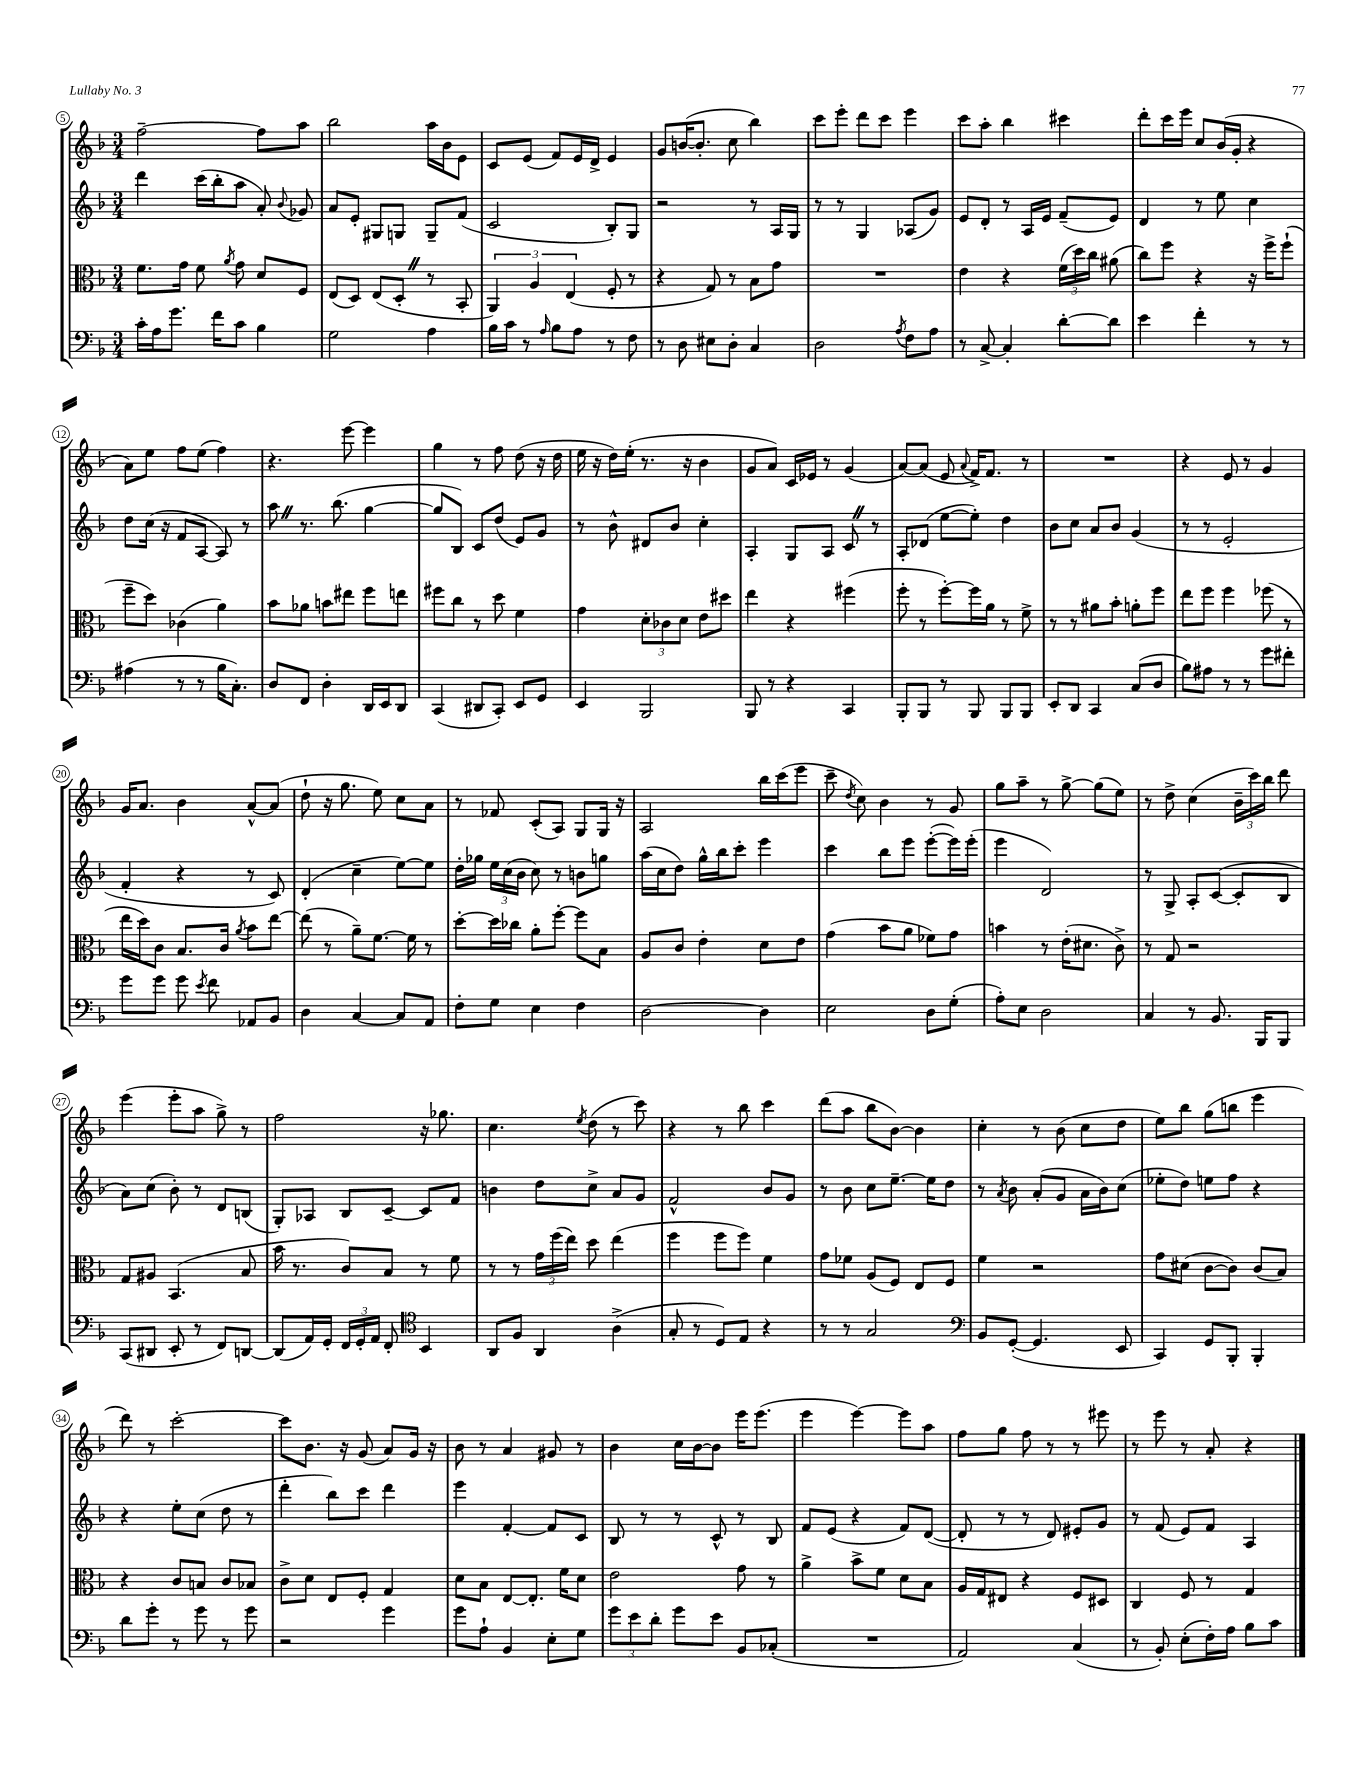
<<
\new StaffGroup <<
\new Staff = "s0" {
    \clef treble \key f \major \numericTimeSignature \time 3/4
    \autoBeamOff f''2~-- f''8[ a''8] |
    bes''2 a''16[ bes'16 e'8] |
    c'8[ e'8]( f'8[) e'16 d'16]-> e'4 |
    g'8[ b'16~( b'8.]-. c''8 bes''4) |
    c'''8[ e'''8]-. d'''8[ c'''8] e'''4 |
    c'''8[ a''8]-. bes''4 cis'''4 |
    d'''8[-. c'''16 e'''16] c''8[ bes'16( g'16]-. r4 |
    a'8[) e''8] f''8[ e''8]( f''4) |
    r4. e'''8~ e'''4 |
    g''4 r8 f''8 d''8( r16 d''16 |
    e''16 r16 d''16[) e''16]-.( r8. r16 bes'4 |
    g'8[ a'8]) c'16[ ees'16] r8 g'4( |
    a'8[~) a'8]( e'8 \appoggiatura { a'8 } f'16[->) f'8.] r8 |
    R2. |
    r4 e'8 r8 g'4 |
    g'16[ a'8.] bes'4 a'8[~-^ a'8]( |
    d''8-! r16 g''8. e''8) c''8[ a'8] |
    r8 fes'8 c'8[-.( a8]) g8[ g16] r16 |
    a2 bes''16[ c'''16( e'''8] |
    c'''8-- \acciaccatura { d''8 } c''8) bes'4 r8 g'8 |
    g''8[ a''8]-- r8 g''8~-> g''8[( e''8]) |
    r8 d''8-> c''4( \tuplet 3/2 { bes'16[-- c'''16) bes''16] } d'''8 |
    e'''4( e'''8[-. a''8] g''8->) r8 |
    f''2 r16 ges''8. |
    c''4. \acciaccatura { e''8 } d''8( r8 c'''8) |
    r4 r8 bes''8 c'''4 |
    d'''8[( a''8] bes''8[ bes'8]~) bes'4 |
    c''4-. r8 bes'8( c''8[ d''8] |
    e''8[) bes''8] g''8[( b''8] e'''4 |
    d'''8) r8 c'''2~-. |
    c'''8[ bes'8.] r16 g'8( a'8[) g'16] r16 |
    bes'8 r8 a'4 gis'8 r8 |
    bes'4 c''16[ bes'16~ bes'8] e'''16[ e'''8.]( |
    e'''4 e'''4~) e'''8[ a''8] |
    f''8[ g''8] f''8 r8 r8 eis'''8 |
    r8 e'''8 r8 a'8-. r4 \bar "|." |
}
\new Staff = "s1" {
    \clef treble \key f \major \numericTimeSignature \time 3/4
    \autoBeamOff d'''4 c'''16[( bes''16-. a''8] a'8-.) \appoggiatura { bes'8 } ges'8 |
    a'8[ e'8]-. gis8[ g8] g8[-- f'8]( |
    c'2 bes8[-.) g8] |
    r2 r8 a16[ g16] |
    r8 r8 g4 aes8[( g'8]) |
    e'8[ d'8]-. r8 a16[ e'16] f'8[--( e'8]) |
    d'4 r8 e''8 c''4 |
    d''8[ c''16]( r16 f'8[ a8]~ a8) r8 |
    a''8 \once \override BreathingSign.text = \markup { \musicglyph "scripts.caesura.straight" } \breathe r8. bes''8.( g''4~ |
    g''8[ bes8]) c'8[ d''8]( e'8[) g'8] |
    r8 bes'8-^ dis'8[ bes'8] c''4-. |
    a4-. g8[ a8] c'8 \once \override BreathingSign.text = \markup { \musicglyph "scripts.caesura.straight" } \breathe r8 |
    a8[-. des'8]( e''8[~ e''8]-.) d''4 |
    bes'8[ c''8] a'8[ bes'8] g'4( |
    r8 r8 e'2-. |
    f'4-. r4 r8 c'8) |
    d'4-.( c''4-- e''8[~) e''8] |
    d''16[-. ges''16] \tuplet 3/2 { e''16[ c''16( bes'16] } c''8) r8 b'8[ g''8] |
    a''16[( c''16 d''8]) g''16[-^ bes''16 c'''8]-. e'''4 |
    c'''4 bes''8[ e'''8] e'''8[~-.( e'''16) e'''16]-.( |
    e'''4 d'2) |
    r8 g8-> a8[-. c'8]~( c'8[-. bes8] |
    a'8[) c''8]( bes'8-.) r8 d'8[ b8]( |
    g8[-.) aes8] bes8[ c'8]~-- c'8[ f'8] |
    b'4 d''8[ c''8]-> a'8[ g'8] |
    f'2-^ bes'8[ g'8] |
    r8 bes'8 c''8[ e''8.]~-- e''16[ d''8] |
    r8 \acciaccatura { a'8 } bes'8 a'8[-.( g'8] a'16[ bes'16) c''8]( |
    ees''8[-. d''8]) e''8[ f''8] r4 |
    r4 e''8[-. c''8]( d''8 r8 |
    d'''4-. bes''8[) c'''8] d'''4 |
    e'''4 f'4~-. f'8[ c'8] |
    bes8 r8 r8 c'8-^ r8 bes8 |
    f'8[ e'8]( r4 f'8[) d'8]~( |
    d'8-. r8 r8 d'8) eis'8[-. g'8] |
    r8 f'8( e'8[) f'8] a4 \bar "|." |
}
\new Staff = "s2" {
    \clef alto \key f \major \numericTimeSignature \time 3/4
    \autoBeamOff f'8.[ g'16] f'8 \acciaccatura { a'8 } g'8 d'8[ f8] |
    e8[( d8]) e8[( d8]-. \once \override BreathingSign.text = \markup { \musicglyph "scripts.caesura.straight" } \breathe r8 bes,8-. |
    \tuplet 3/2 { a,4) a4 e4( } f8-. r8 |
    r4 g8) r8 bes8[ g'8] |
    R2. |
    e'4 r4 \tuplet 3/2 { f'16[( d''16) c''16] } ais'8( |
    c''8[) f''8] r4 r16 f''16[-> f''8]-!( |
    f''8[-- d''8]) ces'4( a'4) |
    bes'8[ aes'8] b'8[ eis''8] f''8[ e''8] |
    fis''8[ c''8] r8 d''8 f'4 |
    g'4 \tuplet 3/2 { d'8[-. ces'8 d'8] } e'8[ dis''8] |
    e''4 r4 fis''4( |
    f''8-. r8 f''8[~-.) f''16 a'16] r8 f'8-> |
    r8 r8 ais'8[ bes'8]-. a'8[-. f''8] |
    e''8[ f''8] f''4 fes''8( r8 |
    e''16[ d''16) c'8] bes8.[ c'16] \acciaccatura { a'8 } bes'8[ e''8]~ |
    e''8( r8 a'8[--) f'8.]~ f'16 r8 |
    d''8[~-. d''16 ces''16] a'8[-. f''8]~-. f''8[ bes8] |
    a8[ c'8] e'4-. d'8[ e'8] |
    g'4( bes'8[ a'8] fes'8[) g'8] |
    b'4 r8 e'16[-.( dis'8.] c'8->) |
    r8 g8 r2 |
    g8[ ais8] bes,4.( bes8 |
    bes'16 r8. c'8[) bes8] r8 f'8 |
    r8 r8 \tuplet 3/2 { g'16[ f''16( e''16]) } d''8 e''4( |
    f''4 f''8[ f''8]) f'4 |
    g'8[ fes'8] a8[( f8]) e8[ f8] |
    f'4 r2 |
    g'8[ dis'8]( c'8[~ c'8]) c'8[( bes8]) |
    r4 c'8[ b8] c'8[ bes8] |
    c'8[-> d'8] e8[ f8]-. g4 |
    d'8[ bes8] e8[~ e8.]-. f'16[ d'8] |
    e'2 g'8 r8 |
    a'4-> bes'8[-> f'8] d'8[ bes8] |
    a16[ g16 eis8] r4 f8[ dis8] |
    c4 f8 r8 g4 \bar "|." |
}
\new Staff = "s3" {
    \clef bass \key f \major \numericTimeSignature \time 3/4
    \autoBeamOff c'16[-. a16 g'8.] f'16[ c'8] bes4 |
    g2 a4 |
    bes16[ c'16] r8 \grace { a16 } bes8[ a8] r8 f8 |
    r8 d8 eis8[ d8]-. c4 |
    d2 \acciaccatura { a8 } f8[ a8] |
    r8 c8~-> c4-. d'8[~-. d'8] |
    e'4 f'4-. r8 r8 |
    ais4( r8 r8 bes16[ c8.]-.) |
    d8[ f,8] d4-. d,16[ e,16 d,8] |
    c,4( dis,8[ c,8]-.) e,8[ g,8] |
    e,4 bes,,2 |
    bes,,8 r8 r4 c,4 |
    bes,,8[-. bes,,8] r8 bes,,8 bes,,8[ bes,,8] |
    e,8[-. d,8] c,4 c8[( d8] |
    bes8[) ais8] r8 r8 g'8[ fis'8]-. |
    g'8[ g'8] g'8 \acciaccatura { e'8 } f'8 aes,8[ bes,8] |
    d4 c4~ c8[ a,8] |
    f8[-. g8] e4 f4 |
    d2~ d4 |
    e2 d8[ g8]-.( |
    a8[-.) e8] d2 |
    c4 r8 bes,8. bes,,16[ bes,,8] |
    c,8[( dis,8] e,8-. r8 f,8[) d,8]~ |
    d,8[( a,16) g,16]-. \tuplet 3/2 { f,16[ g,16-. a,16] } f,8-. \clef tenor bes,4 |
    a,8[ f8] a,4 a4->( |
    g8-. r8 d8[) e8] r4 |
    r8 r8 g2 |
    \clef bass bes,8[ g,8]~-.( g,4. e,8 |
    c,4) g,8[ bes,,8]-. bes,,4-. |
    d'8[ g'8]-. r8 g'8 r8 g'8 |
    r2 g'4 |
    g'8[ a8]-! bes,4 e8[-. g8] |
    \tuplet 3/2 { g'8[ e'8 d'8]-. } g'8[ e'8] bes,8[ ces8]-.( |
    R2. |
    a,2) c4( |
    r8 bes,8-.) e8[-.( f16-.) a16] bes8[ c'8] \bar "|." |
}
>>
>>
\layout { \context { \Score currentBarNumber = #5 \override BarNumber.stencil = #(make-stencil-circler 0.1 0.3 ly:text-interface::print) } }
